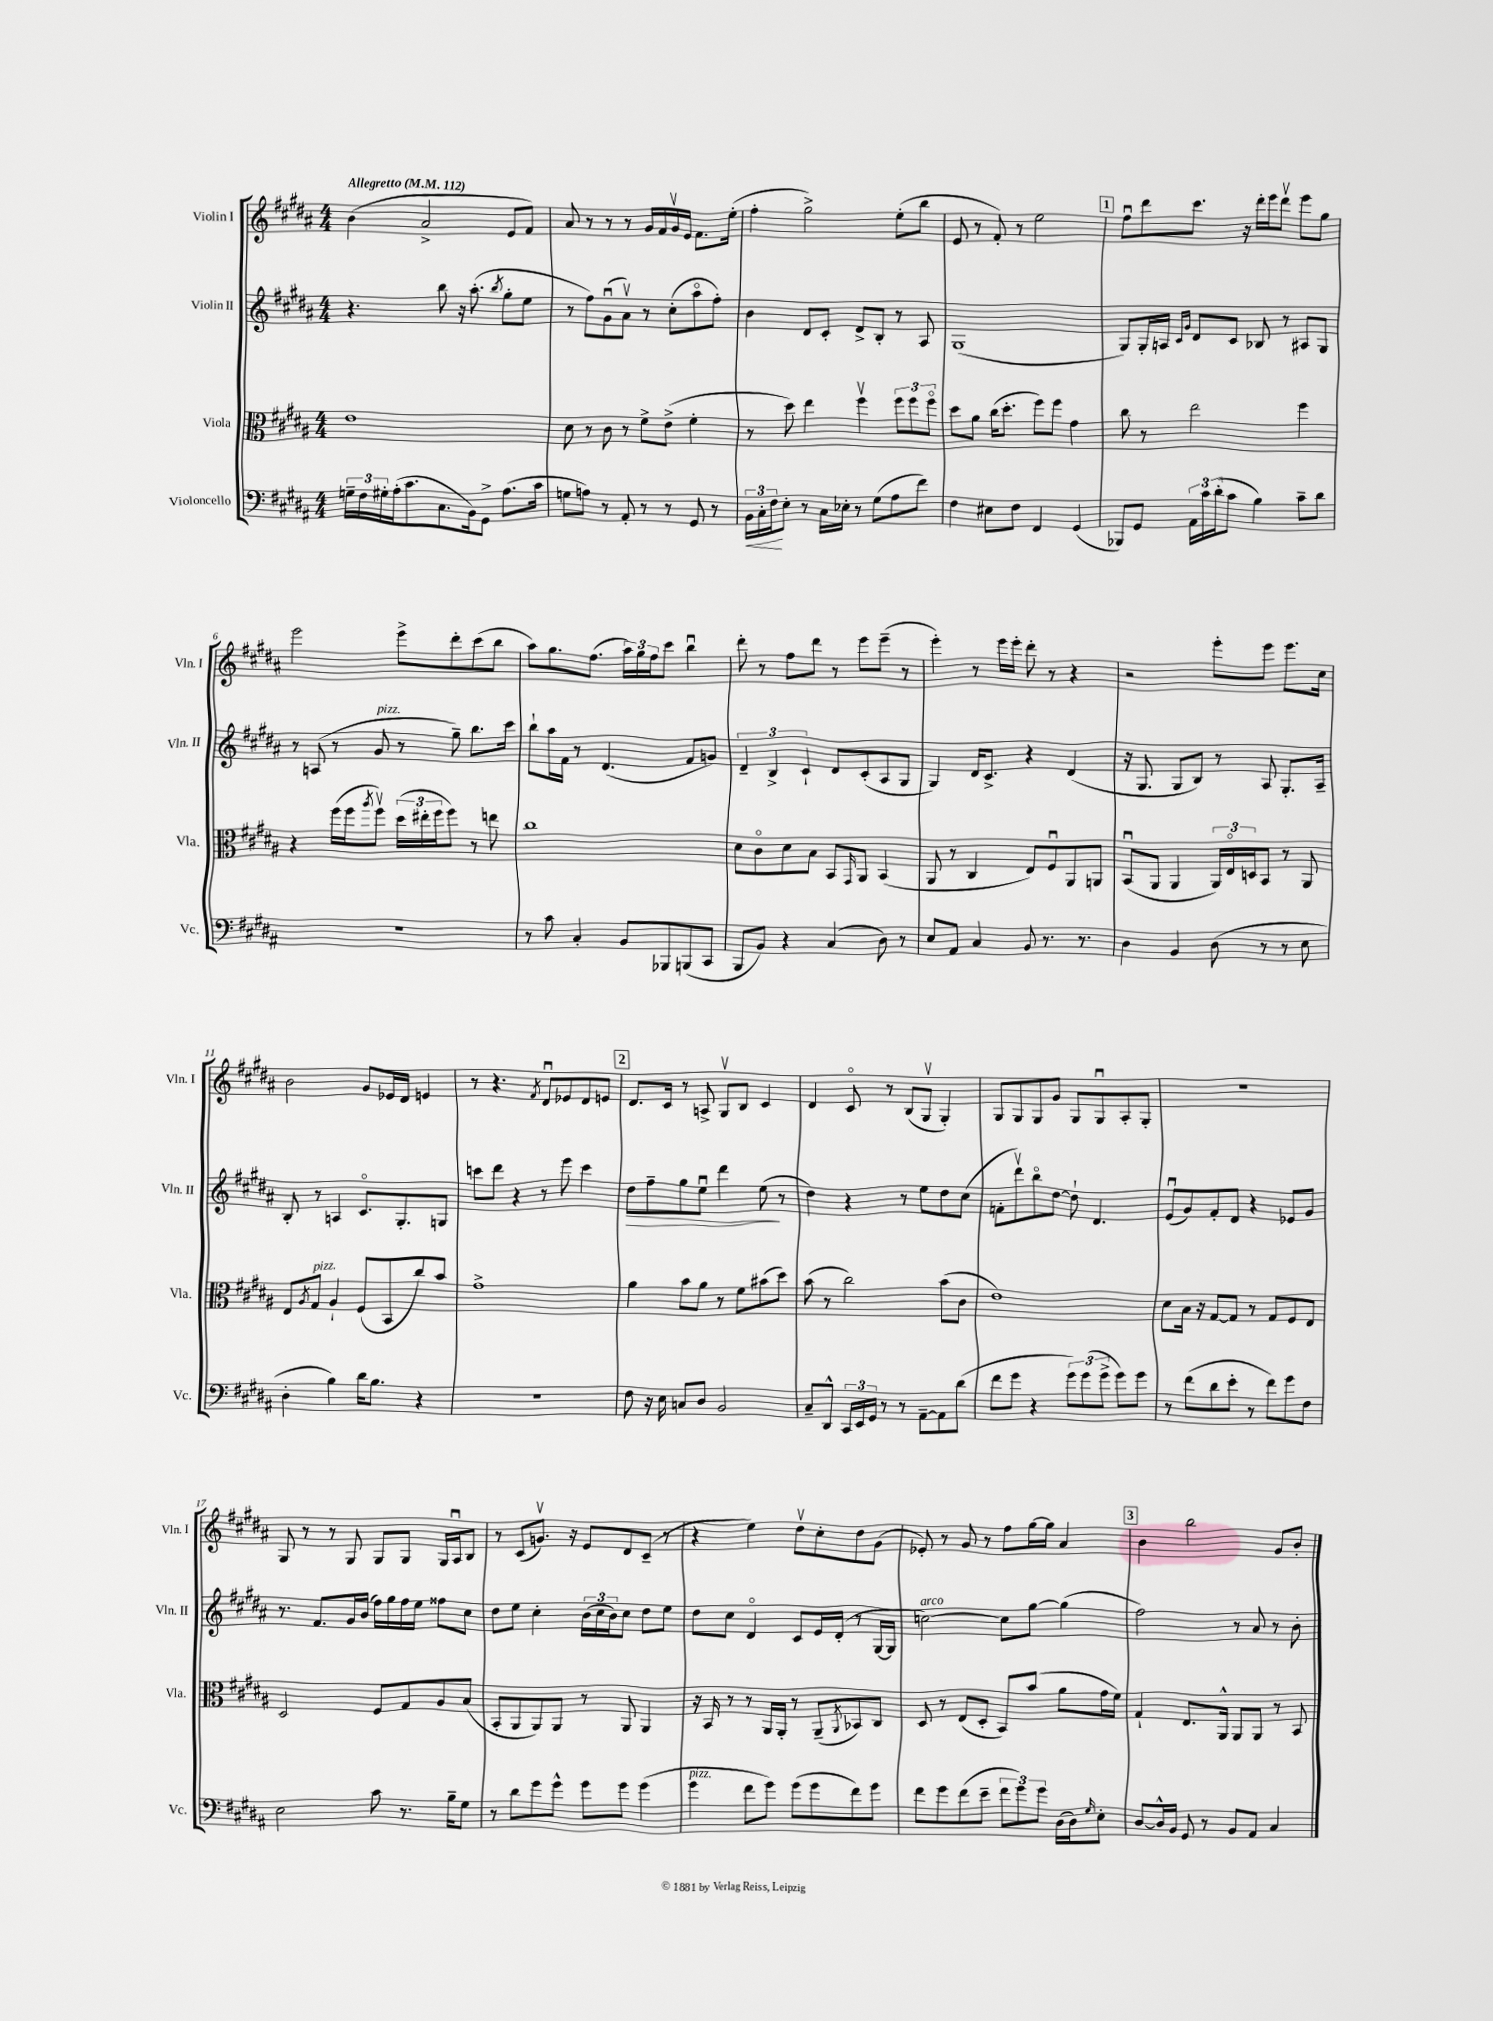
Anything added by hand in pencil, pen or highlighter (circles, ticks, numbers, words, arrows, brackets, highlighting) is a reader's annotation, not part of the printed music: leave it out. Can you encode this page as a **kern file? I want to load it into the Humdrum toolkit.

**kern	**kern	**kern	**kern
*staff4	*staff3	*staff2	*staff1
*clefF4	*clefC3	*clefG2	*clefG2
*k[f#c#g#d#a#]	*k[f#c#g#d#a#]	*k[f#c#g#d#a#]	*k[f#c#g#d#a#]
*M4/4	*M4/4	*M4/4	*M4/4
*MM112	*MM112	*MM112	*MM112
24G~\LL	1e	4.r	(4b\
24F#\	.	.	.
24G#'\	.	.	.
(16A#'\J	.	.	.
8.c#\	.	.	.
.	.	.	2a#^/
8.C#\	.	8bb\	.
.	.	16r	.
16BB\k)	.	(8.aa#'\	.
8GG#^\J	.	.	.
.	.	8qbb/	.
(8.A#\L	.	8gg#'\L	8e/L
.	.	8ee\J	8f#/J)
16c#\Jk	.	.	.
=	=	=	=
8G\L	8d#\	8r	8a#/
8A\J)	8r	8ff#\L)	8r
8r	8c#\	(8g#u\	8r
8AA#'/	8r	8a#v\J)	8r
8r	8f#^\L	8r	16g#/LL
.	.	.	16f#/
8r	(8e^\J	(8cc#'\L	16g#v/
.	.	.	16e/JJ
8GG#/	4f#'\	8aa#o\	8.f#\L
8r	.	8ff#'\J)	.
.	.	.	(16ee'\Jk
=	=	=	=
24BB\LL	8r	4b\	4ff#'\
24C#'\	.	.	.
24F#\J	.	.	.
8E'\J	8dd#\)	.	.
8r	4ee\	8d#/L	2gg#^\)
16C#\LL	.	8c#'/J	.
16E-'\JJ	.	.	.
8r	4ff#v\	8d#^/L	.
(8G#\L	.	8B'/J	.
8A#\	12ff#\L	8r	(8ee'\L
.	12ff#\	.	.
8f#\J)	.	8A#/	8bb\J
.	12ff#o\J	.	.
=	=	=	=
4F#\	8dd#\L	(1G#	8e/
.	8a#\J	.	8r
8E#\L	(16cc#\LK	.	8f#'/)
.	8.dd#'\J	.	.
8F#\J	.	.	8r
4FF#/	8ff#\L)	.	2ee\
.	8ff#\J	.	.
(4GG#/	4g#\	.	.
=	=	=	=
8BBB-/L)	8cc#\	8G#/L)	8ff#u\L
8GG#/J	8r	16G#'/L	8ddd#\
.	.	16A/JJ	.
.	.	16qqc#/LL	.
.	.	16qqg#/JJ	.
24AA#\LL	2ee\	8d#/L	8.ccc#\J
24c#\	.	.	.
(24d#'\J	.	.	.
8c#\J	.	8c#/J	.
.	.	.	16r
4B\)	.	8B-/	16ddd#'\LL
.	.	.	16eee\J
.	.	8r	8ddd#v\J
8c#~\L	4ff#\	8A#/L	8eee\L
8d#\J	.	8G#/J	8gg#\J
=	=	=	=
1r	4r	8r	2eee\
.	.	(8A/	.
.	(16ff#\LL	8r	.
.	16ff#\J	.	.
.	8qaa#/	.	.
.	8ff#v\J)	8g#/	.
.	(24dd#\LL	8r	8eee^\L
.	24ee#'\	.	.
.	24ff#\J	.	.
.	8ff#\J)	8gg#~\)	8ddd#'\
.	8r	8.bb\L	(8ccc#\
.	8ee\	.	8bb\J
.	.	16ccc#\Jk	.
=	=	=	=
8r	1cc#	8bb`\L	8aa#\L)
8c#\	.	16aa#\L	8.gg#\
.	.	16f#\JJ	.
4C#'/	.	8r	.
.	.	.	(8.ff#\J
.	.	(4.d#/	.
8BB/L	.	.	24aa#\LL)
.	.	.	24gg#\
.	.	.	24ff#\J
8BBB-/	.	.	8ccc#\J
(8BBB/	.	8f#/L	4bbu\
8CC#/J	.	8g/J)	.
=	=	=	=
8BBB/L	8d#\L	6d#~/	8ddd#'\
8BB/J)	8c#o\	.	8r
.	.	6B^/	.
4r	8d#\	.	8ff#\L
.	.	6c#`/	.
.	8B\J	.	8ddd#\J
(4C#/	8BB/L	8d#/L	8r
.	16qqGG#/	.	.
.	8AA#/J	(8c#'/	8eee\L
8D#\)	(4BB/	8A#/	(8eee~\J
8r	.	8G#/J	8r
=	=	=	=
8E/L	8AA#/	4G#/)	4eee'\)
8AA#/J	8r	.	.
4C#/	4C#/	16d#/LK	8r
.	.	8.c#^/J	.
.	.	.	16eee\LL
.	.	.	16eee'\JJ
8BB/	8E/L)	4r	8ddd#'\
8.r	8F#u/	.	8r
.	8AA#/	(4d#/	4r
8.r	.	.	.
.	8AA/J	.	.
=	=	=	=
4D#\	(8BBu/L	16r	2r
.	.	8.G#/	.
.	8AA#/J	.	.
4BB/	4AA#/	8G#/L	.
.	.	8B/J)	.
(8D#\	24AA#/LL)	8r	8eee'\L
.	24Eo/	.	.
.	24D/J	.	.
8r	8BB/J	8A#/	8eee\J
8r	8r	8.G#'/L	8.eee\L
8E\	8AA#/	.	.
.	.	16A#~/Jk	16cc#\Jk
=	=	=	=
4D#'\	8E/L	8B'/	2b\
.	8qA#/	.	.
.	8G#/J	8r	.
4B\)	4A#`/	4A/	.
16d#\LK	(8F#/L	8.c#o/L	8g#/L
8.B\J	.	.	.
.	8BB/	.	16e-/L
.	.	8.G#'/	16d#/JJ
4r	8cc#/)	.	4e/
.	8b/J	8G/J	.
=	=	=	=
1r	1g#^	8ccc\L	8r
.	.	8ddd#\J	4.r
.	.	4r	.
.	.	.	8qf#/
.	.	8r	8d#u/L
.	.	8eee\	8e-/
.	.	4ccc\	8d#/
.	.	.	8e/J
=	=	=	=
8F#\	4a#\	8dd#\L	8.d#/L
16r	.	8ff#~\	.
16E\	.	.	16c#/Jk
8C/L	8b\L	8gg#\	8r
8D#/J	8a#\J	8eeu\J	8A^/
2BB/	8r	4ddd#\	8G#v/L
.	8f#\L	.	8B/J
.	(8b#\	(8ee\	4c#/
.	8dd#\J)	8r	.
=	=	=	=
8C#~/L	(8b\	4dd#\)	4d#/
8DD#^^/J	8r	.	.
24CC#/LL	2cc#\)	4r	8c#o/
24EE/	.	.	.
24GG#/JJ	.	.	.
8r	.	.	8r
8r	.	8r	(8B/L
[8AA#~\L	.	8ee\L	8G#v/J
8AA#\]	(8b\L	8dd#\	4G#'/)
(8d#\J	8c#\J	(8cc#\J	.
=	=	=	=
8f#\L	1e)	8f'\L	8G#/L
8g#\J	.	8ddd#v\)	8G#/
4r	.	8bbo\	8G#/
.	.	[8dd#\J	8g#/J
12g#\L)	.	8dd#`\]	8G#/L
(12g#\	.	.	.
.	.	4.d#/	8G#u/
12g#^\J	.	.	.
8g#\L)	.	.	8A#'/
8g#\J	.	.	8G#'/J
=	=	=	=
8r	8d#\L	(8eu/L	1r
(8f#\L	16B\Jk	8g#/)	.
.	16r	.	.
8d#\	[8G#/L	8f#'/	.
8e'\J	8G#/]J	8d#/J	.
8r	8r	4r	.
8f#\L)	8G#/L	.	.
8g#\	8F#/	8e-/L	.
8F#\J	8E/J	8g#/J	.
=	=	=	=
2E\	2D#/	8.r	8G#/
.	.	.	8r
.	.	8.f#/L	.
.	.	.	8r
.	.	16g#/L	8G#/
.	.	(16b/JJ	.
8c#\	8F#/L	16ff#\LL)	8G#/L
.	.	16gg#\	.
8.r	8G#/	16ff#\	8G#/J
.	.	16ee\JJ	.
.	8A#/	8ff##\L	16G#/LL
16B~\LK	.	.	16A#u/J
8G#\J	(8B/J	8cc#\J	8B/J
=	=	=	=
8r	8BB'/L	8dd#\L	8r
8d#\L	8AA#/	8ee\J	(8c#/L
8g#\	8AA#/)	4cc#'\	8.gv/J)
8g#^^\J	8AA#/J	.	.
.	.	.	16r
8g#\L	8r	(24b\LL	8e/L
.	.	24cc#\	.
.	.	24b\J)	.
8g#\J	8AA#/	8cc#\J	8d#/
(4g#\	4AA#/	8dd#\L	(8c#~/J
.	.	8ee\J	8r
=	=	=	=
4g#\	16r	8dd#\L	4r
.	16BB/	.	.
.	8r	8cc#\J	.
8f#\L	8r	4d#o/	4ee\)
8g#\J)	16AA#/LL	.	.
.	16AA#'/JJ	.	.
(8g#\L	8r	8c#/L	8dd#v\L
8g#\	(8AA#~/L	16e/L	8cc#'\
.	.	(16d#'/JJ	.
.	8qAA#/	.	.
8f#\)	8BB-/)	8r	8dd#\
8g#\J	8C#/J	[16G#/LL	(8g#\J
.	.	16G#/]JJ	.
=	=	=	=
8f#\L	8D#/	[2cc\)	8e-'/)
8g#\	8r	.	8r
(8f#\	(8E/L	.	8g#/
8e~\J	8D#'/J	.	8r
12f#\L	8BB/L)	8cc\]L	8ff#\L
12g#\)	.	.	.
.	(8b/J	[8gg#\J	[16gg#\L
12g#\J	.	.	.
.	.	.	16gg#\]JJ
(16D#\LL	8a#\L	(4gg#\]	4a#/
16D#\J)	.	.	.
16qqG#/	.	.	.
8E'\J	16g#\L	.	.
.	16f#\JJ)	.	.
=	=	=	=
[8D#/L	4G#`/	2ff#\)	4b\
16D#^^/]L	.	.	.
16BB/JJ	.	.	.
8GG#/	8.E/L	.	2bb\
8r	.	.	.
.	16AA#^^/Jk	.	.
8BB/L	8AA#/L	8r	.
8AA#/J	8AA#/J	8a#/	.
4C#/	8r	8r	8g#/L
.	8BB/	8b'\	8b'/J
==	==	==	==
*-	*-	*-	*-
